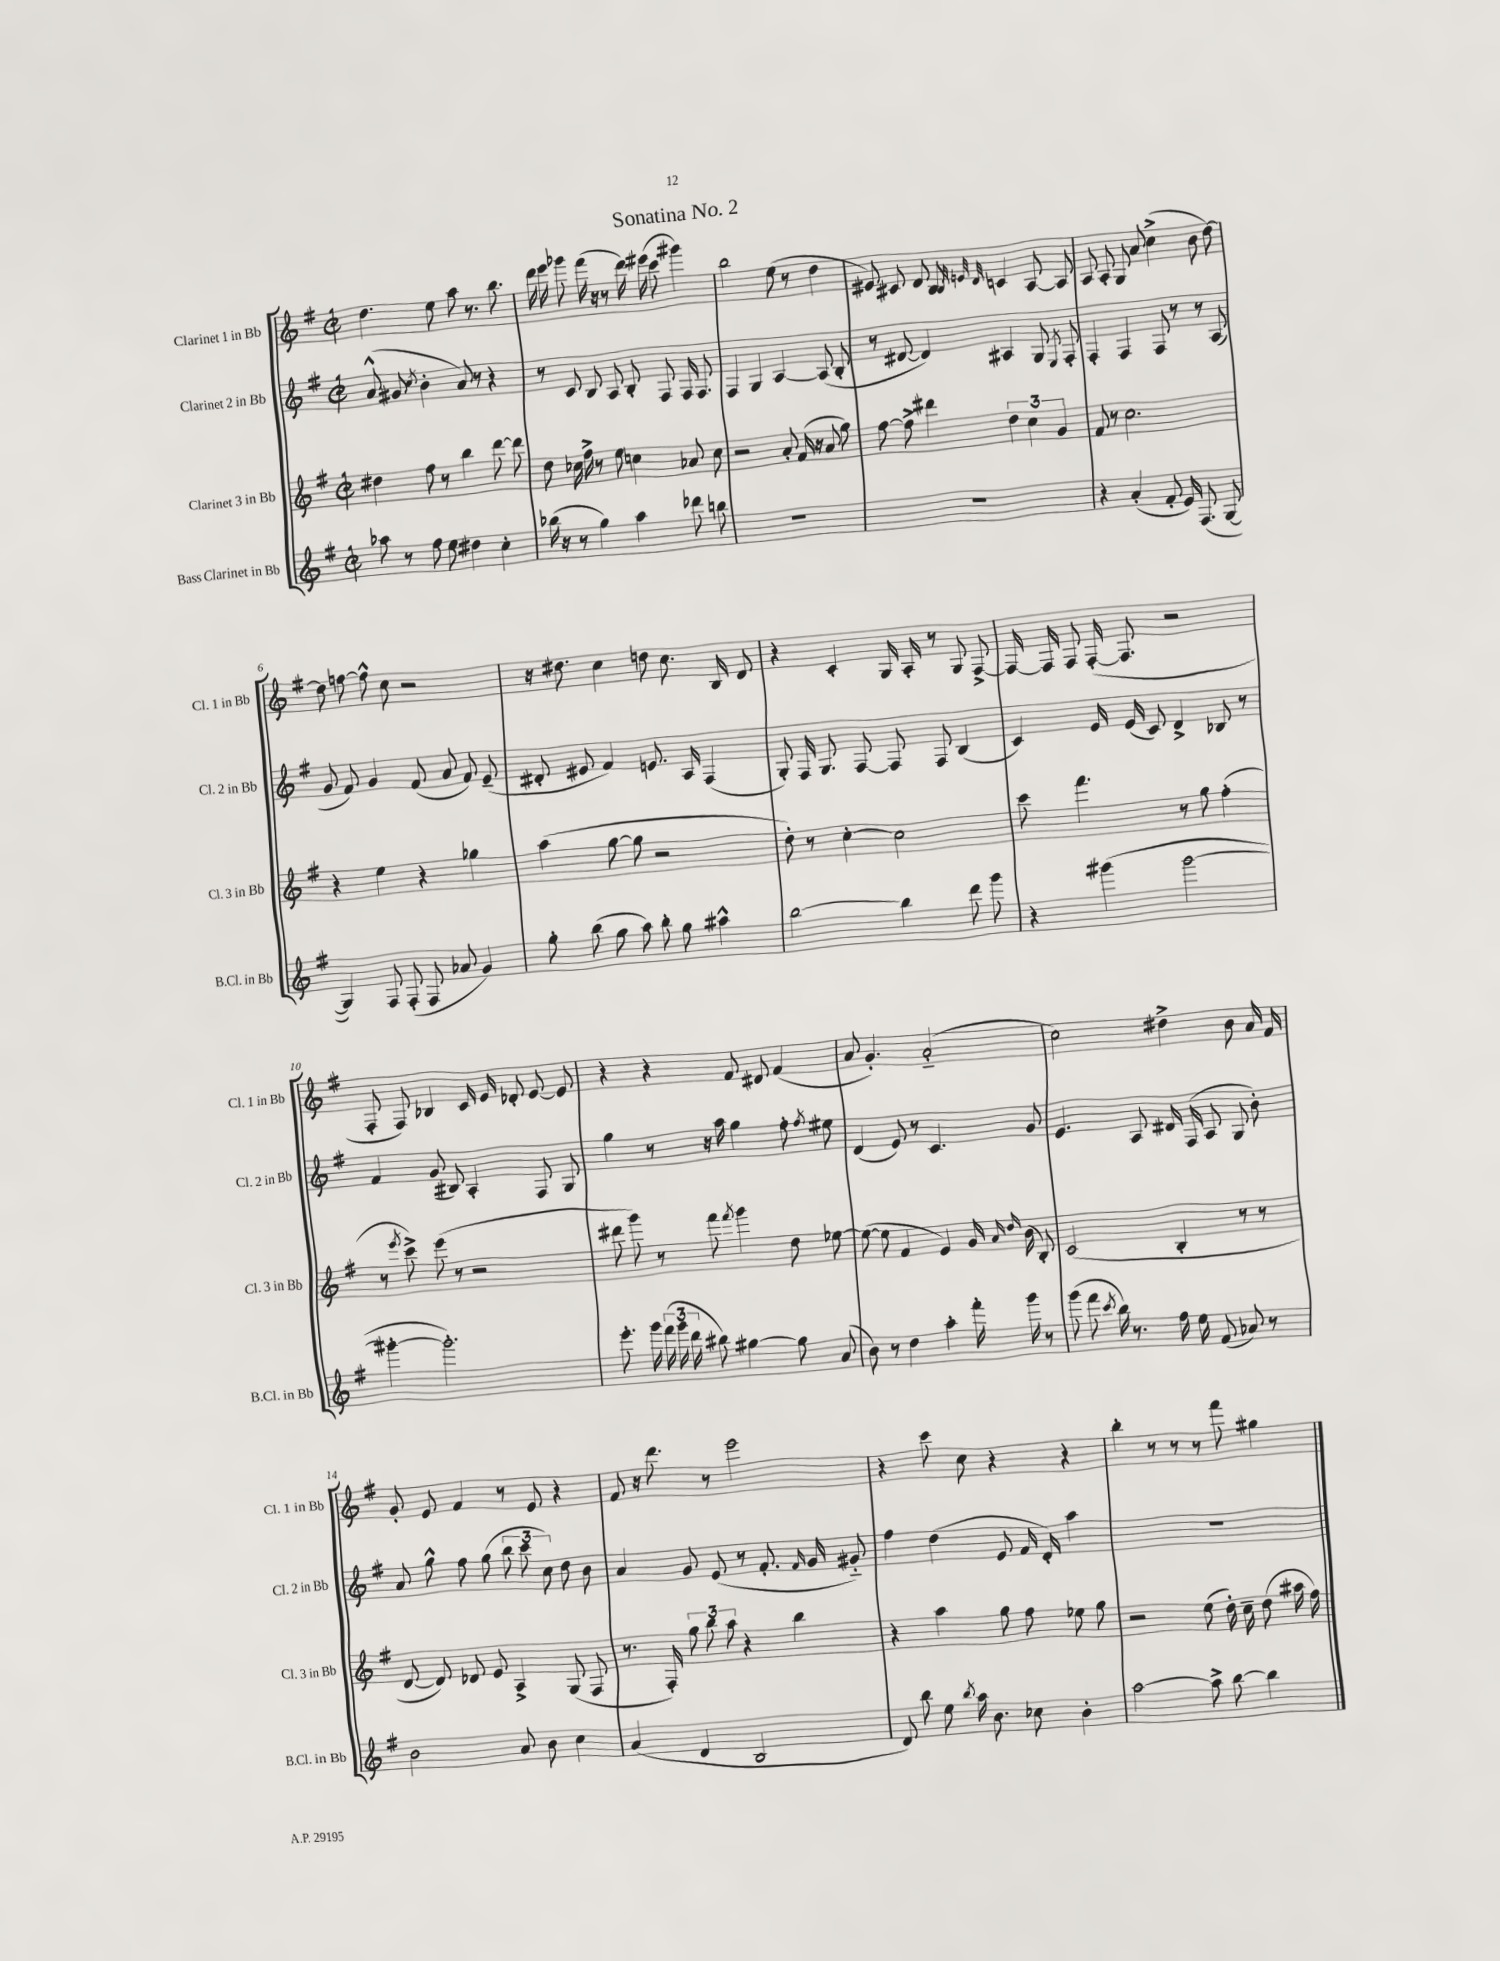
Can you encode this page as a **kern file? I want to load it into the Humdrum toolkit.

**kern	**kern	**kern	**kern
*staff4	*staff3	*staff2	*staff1
*clefG2	*clefG2	*clefG2	*clefG2
*k[f#]	*k[f#]	*k[f#]	*k[f#]
*M2/2	*M2/2	*M2/2	*M2/2
*met(c|)	*met(c|)	*met(c|)	*met(c|)
8aa-	4dd#	(8a^^	4.dd
8r	.	8g#	.
.	.	8qcc	.
8ff#	8ff#	4b'	.
8ee	8r	.	8ee
4dd#	4bb	8a)	8aa
.	.	8r	8.r
4cc'	[8ddd	4r	.
.	.	.	8.bb
.	8ddd]	.	.
=	=	=	=
(16bb-	8dd	8r	16ddd
16r	.	.	16eee
8r	16cc-	8c	8ggg-
.	16ff#^	.	.
4gg)	8r	8B	(16fff#
.	.	.	16r
.	8ee	8A	8r
4aa	4cc	8B'	16ddd)
.	.	.	(16eee#
.	.	8F#	8ccc
8ddd-	8a-	16F#	4ggg#)
.	.	8.F#	.
8bb	8cc	.	.
=	=	=	=
1r	2r	4F#	2bb
.	.	4G	.
.	8a'	[4A	(8ee
.	(16f#	.	8r
.	16r	.	.
.	8a	(8A]	4dd
.	8gg)	8B'	.
=	=	=	=
1r	[8ff#	8r	8e#)
.	8ff#^]	[8d#	8c#
.	4ddd#	4d#])	8d
.	.	.	8B
.	.	.	32qqB
.	.	.	32qqe
.	.	.	32qqd
.	6dd	4A#	4c
.	6cc	.	.
.	.	8G	[8A
.	6g	.	.
.	.	8qE	.
.	.	8F#'	8A]
=	=	=	=
4r	8f#	4F#'	8A
.	8r	.	8A'
(4a'	2.cc	4F#	8G
.	.	.	8a
8f#'	.	8F#	(4cc^
16e)	.	8r	.
(8.F#	.	.	.
.	.	8r	8b
[8G	.	(8A	[8dd)
=	=	=	=
4G])	4r	8g	8dd]
.	.	8f#)	[8ff
8F#	4ee	4g	8ff^^]
(8F#'	.	.	8cc
8F#	4r	(8f#	2r
8a-	.	8a	.
4g)	4gg-	8f#)	.
.	.	(8e~	.
=	=	=	=
8gg'	(4aa	8d#'	16r
.	.	.	8.dd#
(8bb	.	8e#	.
8gg	[8gg	4f#)	4cc
8aa)	8gg]	.	.
8bb'	2r	8.e	8dd
8gg	.	.	8.cc
.	.	16A	.
4aa#^^	.	(4F#	.
.	.	.	16B
.	.	.	8d
=	=	=	=
[2bb	8dd')	8G')	4r
.	8r	16F#	.
.	.	8.G	.
.	[4cc'	.	4c'
.	.	[8F#	.
4bb]	2cc]	8F#]	16G
.	.	.	16A'
.	.	8F#	8r
8ddd	.	(4B	8G
8ggg	.	.	[8F#^
=	=	=	=
4r	8ccc	4c)	16F#_
.	.	.	16F#]
.	4.fff#	.	8F#
(4ggg#	.	16e	([16F#'
.	.	(16e	8.F#]
.	.	8c)	.
[2ggg#	8r	4d^	2r
.	8gg	.	.
.	(4ff#'	8B-	.
.	.	8r	.
=	=	=	=
4ggg#'_	8r	4f#	8F#'
.	8qeee	.	.
.	8ccc^)	.	8F#)
2.ggg#'])	(8eee	(8g	4B-
.	8r	8B#)	.
.	2r	4A'	16c
.	.	.	16e
.	.	.	8d-'
.	.	8F#	[8e
.	.	8G	8e]
=	=	=	=
8.eee'	8ddd#	4gg	4r
.	8ggg)	.	.
16ggg	.	.	.
(24fff#	8r	8r	4r
24ggg	.	.	.
24ddd	.	.	.
8bb#)	8fff#	16r	.
.	.	16aa	.
.	8qfff#	.	.
[4gg#	4ggg	4gg	8f#
.	.	.	8d#
8gg#]	8dd	8ff#'	(4f#
.	.	8qff#	.
(8a	[8ee-	8ee#	.
=	=	=	=
8b)	(8ee-_	(4d	8a
8r	8ee-]	.	4.g')
4dd	4f#	8e)	.
.	.	8r	.
4aa'	4e)	4.c	(2a'~
16fff#'	16g	.	.
.	16qqa	.	.
.	16qqdd	.	.
16ggg	(16b	.	.
8r	8B')	8g	.
=	=	=	=
(8ggg	(2c	4.e	2cc)
8fff#	.	.	.
8qccc	.	.	.
16bb)	.	.	.
8.r	.	.	.
.	.	8A	.
16ff#	4B'	16d#	4dd#^
16ee	.	(16F#	.
(8f#	.	8A	.
8a-)	8r	8G	8b
8r	8r	8b')	16a
.	.	.	16f#
=	=	=	=
2b	[8d	8a	8g'
.	8d])	8gg^^	8e
.	8d-	8ff#	4f#
.	8e	(8gg	.
8a	4A^	12bb	8r
.	.	12ccc	.
8b	.	.	8e
.	.	12cc)	.
4cc	(8G	8dd	4r
.	8F#	8b	.
=	=	=	=
(4a	8.r	4a	8f#
.	.	.	16r
.	16F#')	.	8.ddd
4d	12gg	8g	.
.	12bb	.	.
.	.	(8e	8r
.	12aa	.	.
2B	4r	8r	2eee
.	.	8.f#'	.
.	4bb	.	.
.	.	16qqf#	.
.	.	16g	.
.	.	8g#'~)	.
=	=	=	=
8d)	4r	4ff#	4r
8bb	.	.	.
8ee	4aa	(4dd	8ccc
8qbb	.	.	.
16aa	.	.	8cc
8.b	.	.	.
.	8gg	8e	4r
8cc-	8ff#	16f#	.
.	.	16d')	.
4b'	8ee-	4aa	4r
.	8gg	.	.
=	=	=	=
[2aa	2r	1r	4bb'
.	.	.	8r
.	.	.	8r
8aa^]	(8ee	.	8r
[8bb	16dd')	.	8fff#
.	16cc~	.	.
4bb]	(8dd	.	4gg#
.	16aa#	.	.
.	16ff#)	.	.
==	==	==	==
*-	*-	*-	*-
